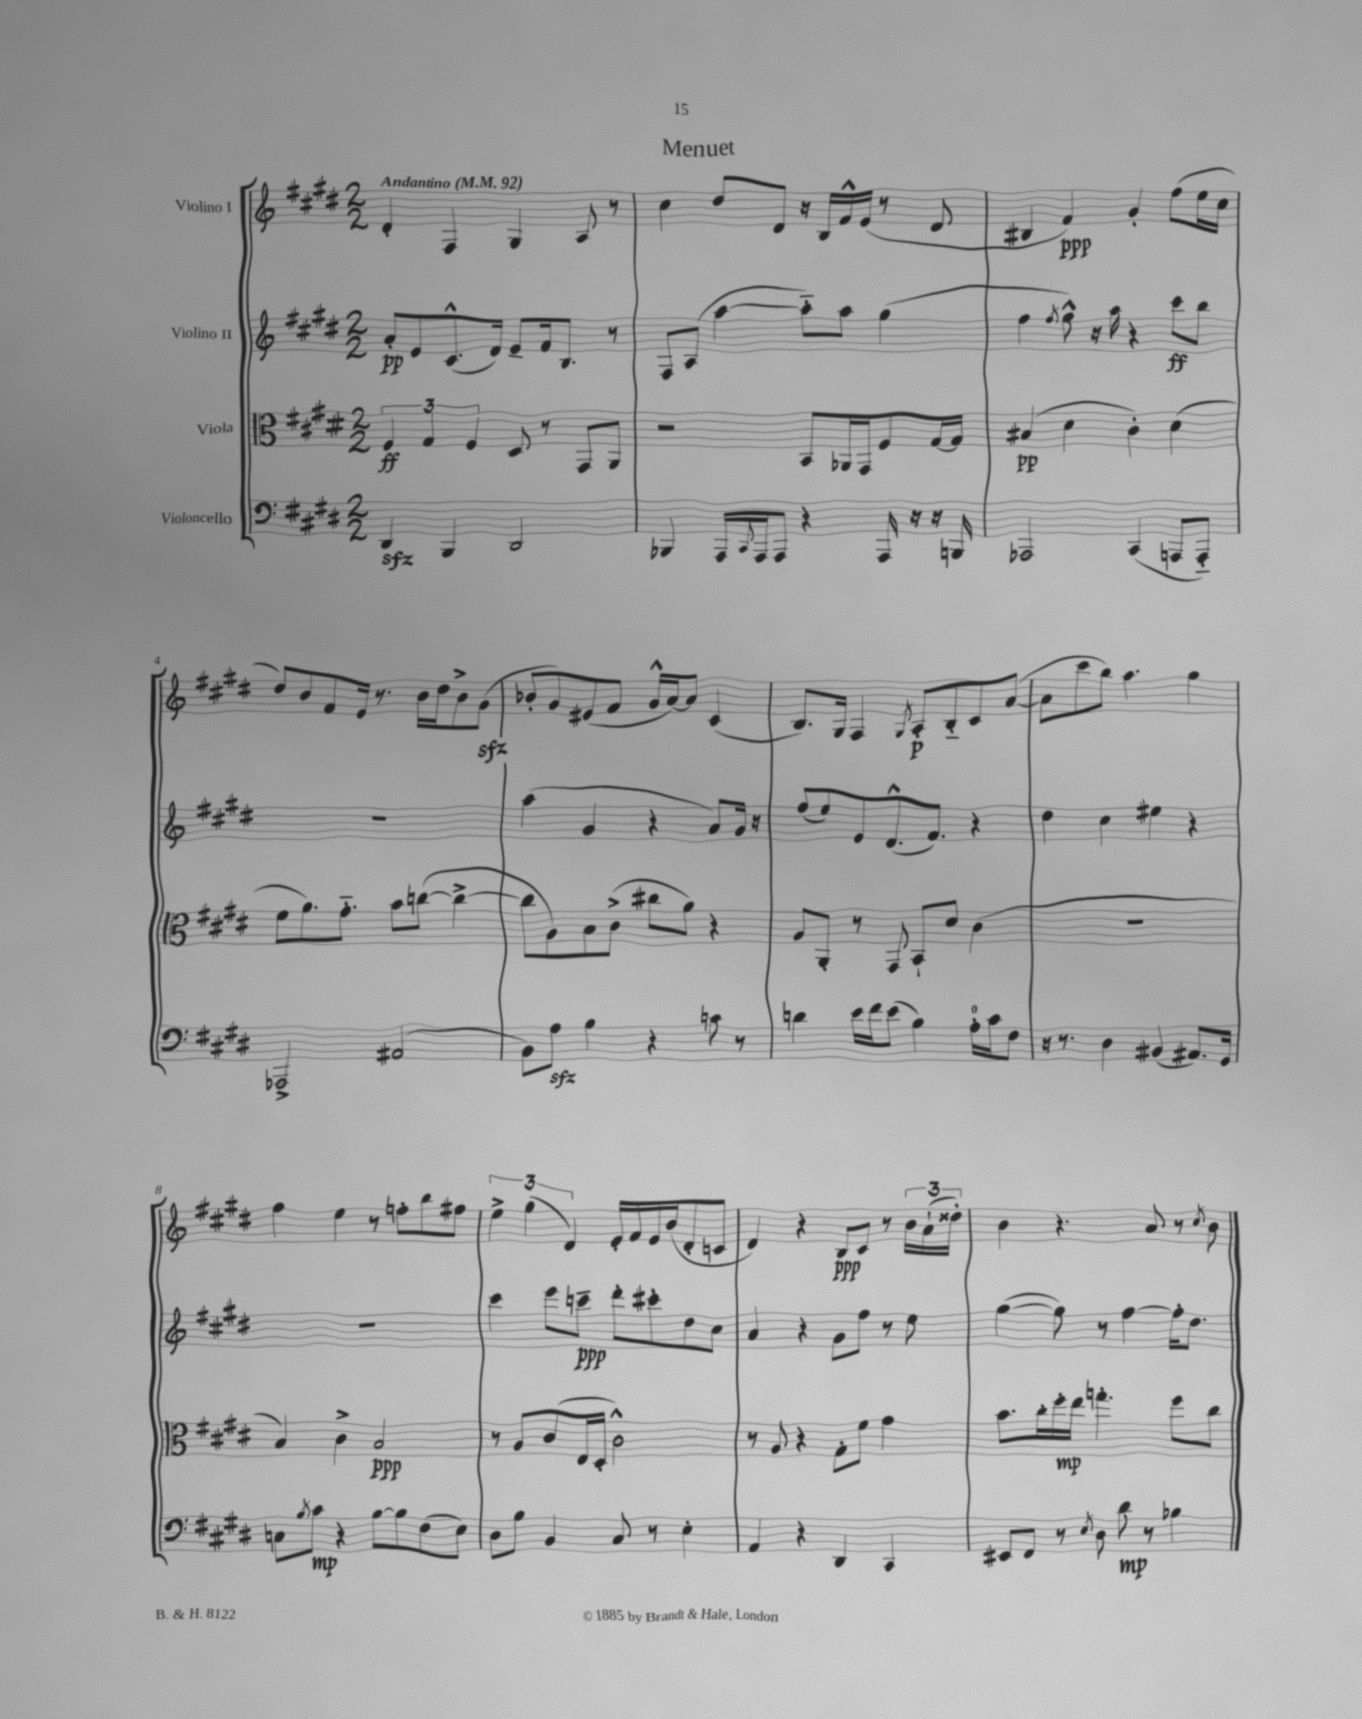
\header { title = "Menuet" }
<<
\new StaffGroup <<
\new Staff = "s0" \with { instrumentName = "Violino I" } {
    \clef treble \key e \major \numericTimeSignature \time 2/2 \tempo "Andantino" 4 = 92
    dis'4-. fis4 gis4 a8 r8 |
    cis''4 dis''8 dis'8 r16 b16 fis'16-^ e'16( r8 dis'8 |
    bis4 fis'4\ppp) gis'4-. fis''8( e''16 cis''16 |
    dis''8) b'8 fis'8 e'16 r8. b'16 dis''16 b'8-> gis'8\sfz( |
    bes'8-. gis'8) eis'8( fis'8 gis'16-^ a'16~) a'8 cis'4( |
    b8.) gis16 fis4 \acciaccatura { gis8 } a8-.\p b8-_ cis'8 a'8~( |
    a'8 cis'''8 b''8) a''4. gis''4 |
    fis''4 e''4 r8 f''8-. b''8 fis''8 |
    \tuplet 3/2 { e''4-> gis''4( dis'4) } e'16-. fis'16 e'16 b'16( dis'8-. c'8 |
    dis'4) r4 b8\ppp cis'8 r8 \tuplet 3/2 { b'16 a'16-!( disis''16-.) } |
    b'4 r4. a'8 r8 \acciaccatura { cis''8 } b'8 \bar "|." |
}
\new Staff = "s1" \with { instrumentName = "Violino II" } {
    \clef treble \key e \major \numericTimeSignature \time 2/2
    a'8-.\pp e'8 cis'8.-^( dis'16) e'8-- fis'16 b8. r8 |
    fis8 a8( a''4~ a''8-_) a''8 gis''4( |
    fis''4 \acciaccatura { fis''8 } gis''8-^) r16 a''16 r4 cis'''8\ff b''8 |
    R1 |
    a''4( gis'4 r4 a'8) gis'16 r16 |
    fis''8( e''8) e'8 dis'8.-^( fis'8.) r4 |
    dis''4 cis''4 eis''4 r4 |
    R1 |
    cis'''4 e'''8 c'''8--\ppp dis'''8-. cis'''8-. dis''8 cis''8 |
    a'4 r4 gis'8 fis''8 r8 e''8 |
    gis''4~( gis''8) r8 fis''4~ fis''16-. dis''8. \bar "|." |
}
\new Staff = "s2" \with { instrumentName = "Viola" } {
    \clef alto \key e \major \numericTimeSignature \time 2/2
    \tuplet 3/2 { fis4\ff gis4 fis4 } dis8 r8 gis,8 a,8 |
    r2 b,8 aes,16 gis,16 fis8 gis16~ gis16 |
    bis4\pp( dis'4 cis'4-.) dis'4( |
    fis'8 a'8.) gis'8.-_ b'8 c''8~( c''4~-> |
    c''8 a8) b8 cis'8->( cis''8 a'8) r4 |
    a8 a,8-. r8 gis,8 b,8-! dis'8 cis'4( |
    R1 |
    b4) cis'4-> b2\ppp |
    r8 a8 cis'8( e16 dis16-. cis'2-^) |
    r8 a8 r4 gis8-. fis'8 gis'4 |
    b'8. cis''16-. fis''16-.\mp e''16 g''4.-. fis''8 cis''8 \bar "|." |
}
\new Staff = "s3" \with { instrumentName = "Violoncello" } {
    \clef bass \key e \major \numericTimeSignature \time 2/2
    dis,4\sfz b,,4 dis,2 |
    bes,,4 a,,16 \appoggiatura { cis,8 } a,,16 a,,8 r4 a,,16 r16 r16 b,,16 |
    aes,,2 cis,4( a,,8 a,,8-_) |
    aes,,2-> ais,2( |
    b,8) a8\sfz b4 r4 c'8 r8 |
    d'4 e'16 fis'16 e'8( b4) a16-0-. cis'16 fis8 |
    r16 r8. dis4 bis,4( ais,8.) gis,16 |
    c8 \acciaccatura { b8 } cis'8\mp r4 b8~ b8 fis8( e8) |
    dis8 b8 b,4 cis8 r8 e4-. |
    a,4 r4 dis,4 cis,4 |
    eis,8 fis,8 r8 \acciaccatura { e8 } dis8 dis'8\mp r8 bes4 \bar "|." |
}
>>
>>
